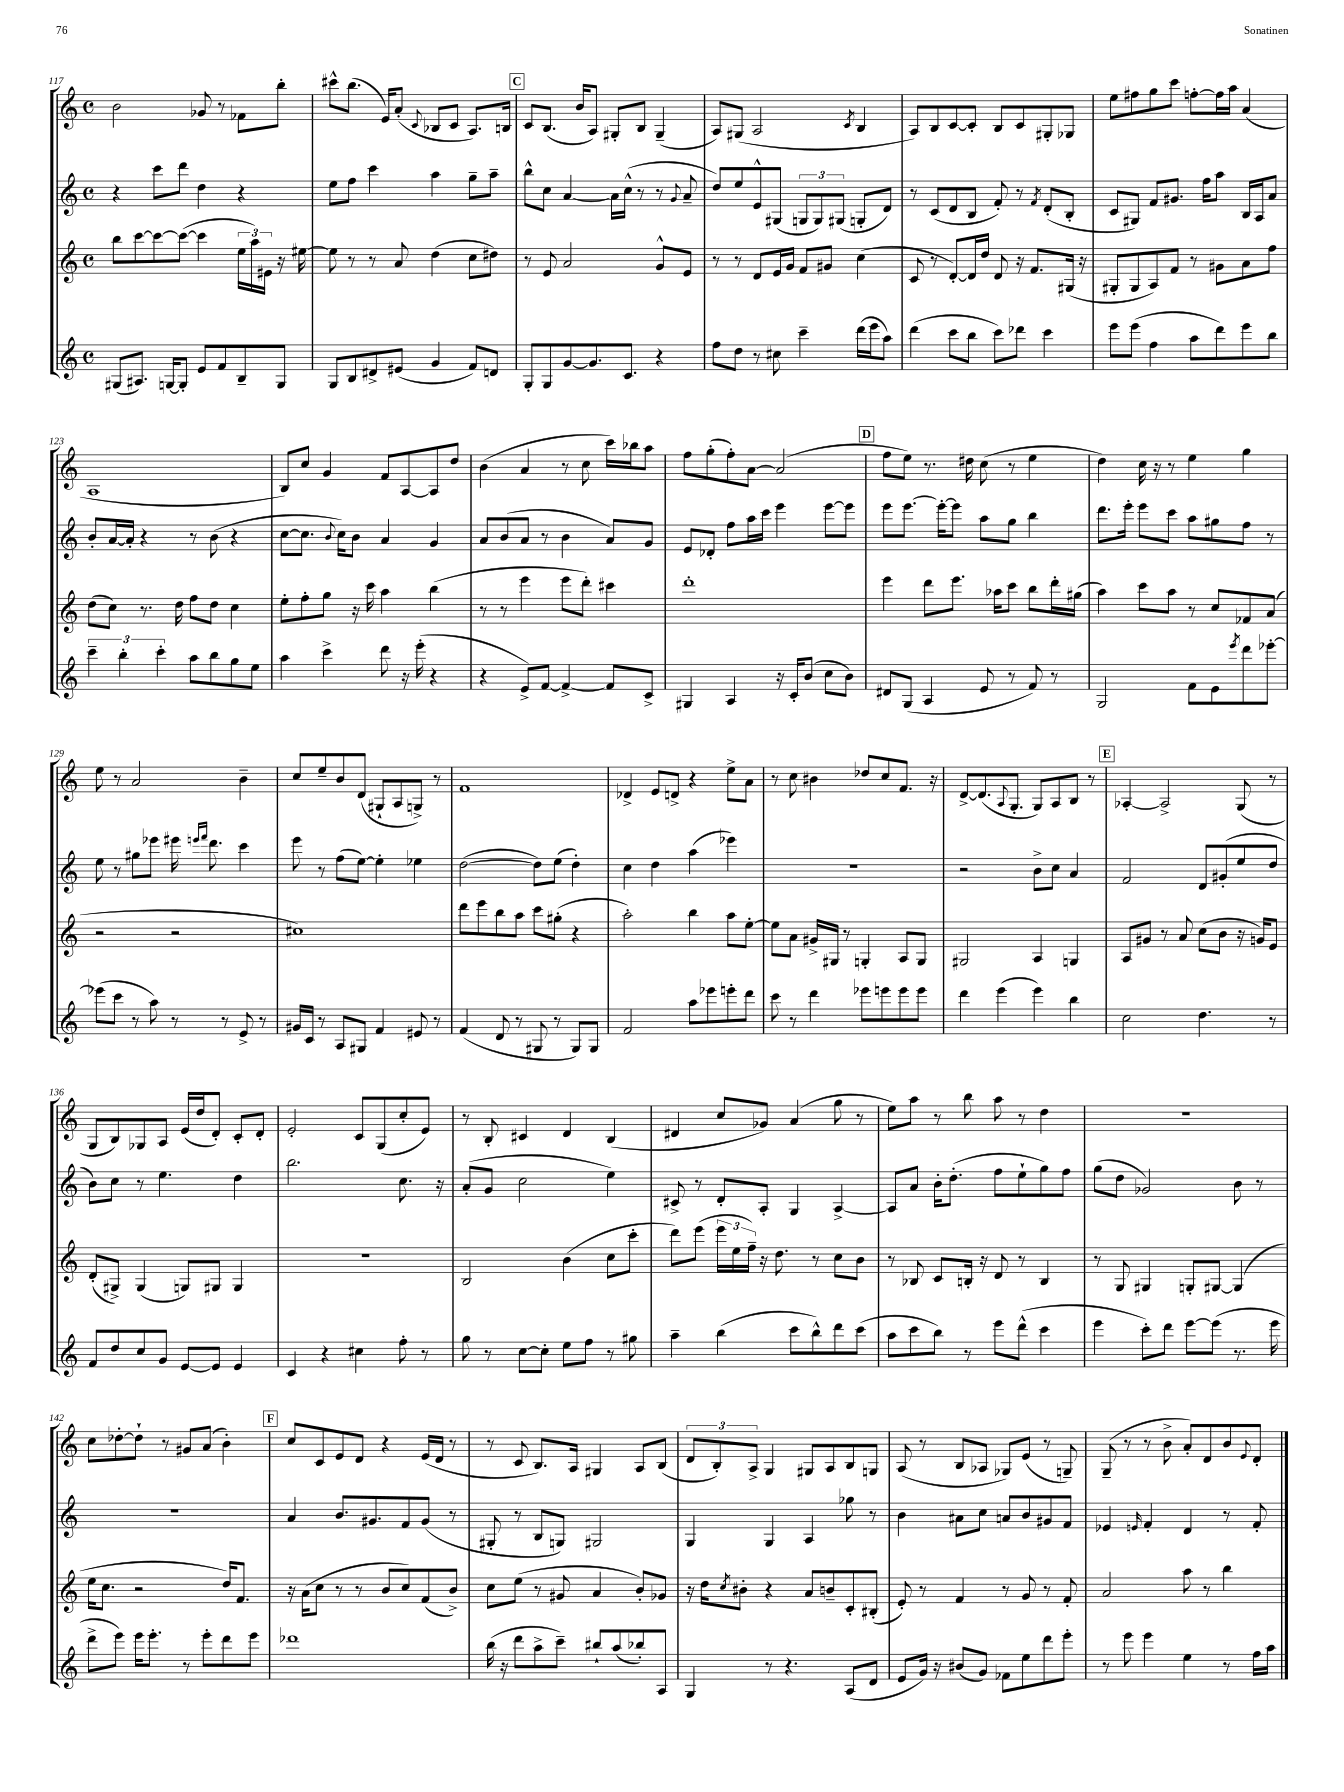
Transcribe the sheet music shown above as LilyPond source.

<<
\new StaffGroup <<
\new Staff = "s0" {
    \clef treble \key c \major \defaultTimeSignature \time 4/4
    b'2 ges'8 r8 fes'8 b''8-. |
    cis'''8-^ b''8.( e'16) a'8-.( \appoggiatura { c'8 } bes8 c'8 a8.) b16 |
    \mark \markup { \box "C" } c'8 b8.( b'16 a8) gis8-. b8 gis4--( |
    a8) gis8( a2 \acciaccatura { c'8 } b4 |
    a8) b8 c'8~ c'8-. b8 c'8 gis8-. ges8 |
    e''8 fis''8 g''8 c'''8 f''8~-. f''16 a''16 a'4( |
    a1 |
    b8) c''8 g'4 f'8 a8~ a8 d''8 |
    b'4( a'4 r8 c''8 c'''16) bes''16 a''8 |
    f''8 g''8-.( f''8-.) a'8~ a'2( |
    \mark \markup { \box "D" } f''8 e''8) r8. dis''16 c''8( r8 e''4 |
    d''4) c''16 r16 r8 e''4 g''4 |
    e''8 r8 a'2 b'4-- |
    c''8 e''8-- b'8 d'8( gis8-! a8 g8->) r8 |
    f'1 |
    des'4-> e'8 d'8-> r4 e''8-> a'8 |
    r8 c''8 bis'4 des''8 c''8 f'8. r16 |
    d'8~-> d'8.( \appoggiatura { a8 } g8.-. g8) a8 b8 r8 |
    \mark \markup { \box "E" } aes4~-. aes2-> g8( r8 |
    g8 b8) ges8 a8 e'16( d''16 d'8-.) c'8-. d'8-. |
    e'2-. c'8 g8( c''8-. e'8) |
    r8 b8-. cis'4 d'4 b4( |
    dis'4 c''8 ges'8) a'4( g''8 r8 |
    e''8) a''8 r8 b''8 a''8 r8 d''4 |
    r1 |
    c''8 des''8~-. des''8-! r8 gis'8 a'8( b'4-.) |
    \mark \markup { \box "F" } c''8 c'8 e'8 d'8 r4 e'16( d'16 r8 |
    r8 c'8 b8.) a16 gis4 a8 b8( |
    \tuplet 3/2 { d'8 b8-.) a8-> } g4 gis8 a8 b8 g8 |
    a8( r8 b8 aes8 ges8) e'8( r8 g8--) |
    g8--( r8 r8 b'8-> a'8-.) d'8 b'8 \appoggiatura { e'8 } d'8-. \bar "|." |
}
\new Staff = "s1" {
    \clef treble \key c \major \defaultTimeSignature \time 4/4
    r4 c'''8 d'''8 d''4 r4 |
    e''8 f''8 c'''4 a''4 g''8-- a''8-- |
    \mark \markup { \box "C" } b''8-^ c''8 a'4~ a'16 c''16-^( r8 r8 \appoggiatura { g'8 } a'8-- |
    d''8) e''8 e'8-^ gis8( \tuplet 3/2 { g8 g8) gis8( } g8-. d'8) |
    r8 c'8( d'8 b8 f'8-.) r8 \acciaccatura { f'8 } d'8-.( b8-. |
    c'8 gis8) f'8 gis'8. f''16 a''8 b16 a16 a'8 |
    b'8-. a'16~ a'16-. r4 r8 b'8( r4 |
    c''8~ c''8. \appoggiatura { b'8 } c''16) b'8 a'4 g'4 |
    a'8 b'8( a'8 r8 b'4 a'8) g'8 |
    e'8 des'8-. f''8 a''16 c'''16 e'''4 e'''8~ e'''8 |
    \mark \markup { \box "D" } e'''8 e'''8.~ e'''16~-. e'''8 a''8 g''8 b''4 |
    d'''8. e'''16-. e'''8 c'''8 a''8 gis''8 f''8 r8 |
    e''8 r8 gis''8 ees'''8 eis'''16 \grace { e'''16 f'''16 } d'''8. c'''4 |
    e'''8 r8 f''8( e''8~) e''4-. ees''4 |
    d''2~( d''8) e''8( d''4-.) |
    c''4 d''4 a''4( ees'''4) |
    R1 |
    r2 b'8-> c''8 a'4 |
    \mark \markup { \box "E" } f'2 d'8 gis'8-.( e''8 d''8 |
    b'8) c''8 r8 e''4. d''4 |
    b''2. c''8. r16 |
    a'8-.( g'8 c''2 e''4) |
    cis'8-> r8 d'8-. a8-. g4 a4~-> |
    a8 a'8 b'16-. d''8.-.( f''8 e''8-! g''8) f''8 |
    g''8( d''8 ges'2) b'8 r8 |
    R1 |
    \mark \markup { \box "F" } a'4 b'8. gis'8. f'8 gis'8( r8 |
    gis8-. r8 b8 g8) gis2 |
    g4 g4 a4 ges''8 r8 |
    b'4 ais'8 c''8 a'8 b'8 gis'8 f'8 |
    ees'4 \grace { e'16 } f'4-. d'4 r8 f'8-. \bar "|." |
}
\new Staff = "s2" {
    \clef treble \key c \major \defaultTimeSignature \time 4/4
    b''8 c'''8~ c'''8~ c'''8~( c'''4 \tuplet 3/2 { e''16 a''16) eis'16 } r16 eis''16~ |
    eis''8 r8 r8 a'8 d''4( c''8 dis''8) |
    \mark \markup { \box "C" } r8 e'8 a'2 g'8-^ e'8 |
    r8 r8 d'8 e'16 g'16 f'8 gis'8 c''4( |
    c'8 r8 d'8~-.) d'16 d''16 d'8 r16 f'8. gis16( r16 |
    gis8-. gis8 a8) f'8 r8 gis'8 a'8 f''8 |
    d''8( c''8) r8. d''16 f''8 d''8 c''4 |
    e''8-. f''8-. g''8 r16 c'''16 a''4 b''4( |
    r8 r8 e'''4 e'''8 d'''8-.) cis'''4 |
    d'''1-. |
    \mark \markup { \box "D" } e'''4 d'''8 e'''8. aes''16 c'''8 b''8 d'''16-. gis''16( |
    a''4) c'''8 a''8 r8 c''8 fes'8 a'8( |
    r2 r2 |
    cis''1) |
    d'''8 e'''8 b''8 a''8 c'''8 gis''8-.( r4 |
    a''2-.) b''4 a''8 e''8~-. |
    e''8 a'8 gis'16-> gis16 r8 g4-. a8 g8 |
    gis2 a4 g4 |
    \mark \markup { \box "E" } a8 gis'8 r8 a'8 c''8( b'8 r16 g'16) e'8 |
    d'8-.( gis8->) gis4( g8) gis8 gis4 |
    R1 |
    b2 b'4( c''8 c'''8-. |
    d'''8) e'''8( \tuplet 3/2 { e'''16 e''16 f''16--) } r16 d''8. r8 c''8 b'8 |
    r8 bes8 c'8 b16-. r16 d'8 r8 b4 |
    r8 g8 gis4 g8-. gis8~ gis4( |
    e''16 c''8. r2 d''16) f'8. |
    \mark \markup { \box "F" } r16 a'16( c''8 r8 r8 b'8 c''8) f'8( b'8->) |
    c''8 e''8( r8 gis'8 a'4 b'8-.) ges'8 |
    r16 d''16 \acciaccatura { c''8 } bis'8-. r4 a'8 b'8-- c'8-. bis8-.( |
    e'8-.) r8 f'4 r8 g'8 r8 f'8-. |
    a'2 a''8 r8 b''4 \bar "|." |
}
\new Staff = "s3" {
    \clef treble \key c \major \defaultTimeSignature \time 4/4
    gis8( ais8.) g16~ g8-. e'8 f'8 b8-- g8 |
    g8 b8 dis'8-> eis'8( g'4 f'8) d'8 |
    \mark \markup { \box "C" } g8-. g8 g'8~ g'8. c'8. r4 |
    f''8 d''8 r8 cis''8 c'''4-- d'''16( e'''16 a''8) |
    d'''4( c'''8 b''8 c'''8) des'''8 c'''4 |
    e'''8 e'''8( f''4 a''8 d'''8) e'''8 b''8 |
    \tuplet 3/2 { c'''4-- b''4-. c'''4-. } a''8 b''8 g''8 e''8 |
    a''4 c'''4-> d'''8 r16 e'''16-.( r4 |
    r4 e'8->) f'8~ f'4~-> f'8 c'8-> |
    gis4 a4 r16 c'16-. b'8( c''8 b'8) |
    \mark \markup { \box "D" } dis'8 g8( a4 e'8 r8 f'8) r8 |
    g2 f'8 e'8 \acciaccatura { e'''8 } d'''8 ees'''8~-. |
    ees'''8( c'''8 r8 a''8) r8 r8 e'8-> r8 |
    gis'16 c'16 r8 a8 gis8 f'4 eis'8 r8 |
    f'4( d'8 r8 gis8 r8 gis8) gis8 |
    f'2 a''8 ees'''8 e'''8-. d'''8 |
    c'''8 r8 d'''4 ees'''8 e'''8 e'''8 e'''8 |
    d'''4 e'''4( e'''4) b''4 |
    \mark \markup { \box "E" } c''2 d''4. r8 |
    f'8 d''8 c''8 g'8 e'8~ e'8 e'4 |
    c'4 r4 cis''4 f''8-. r8 |
    g''8 r8 c''8~ c''8-. e''8 f''8 r8 gis''8 |
    a''4-- b''4( c'''8 b''8-^) d'''8 c'''8( |
    a''8 c'''8 b''8) r8 e'''8 d'''8-^( c'''4 |
    e'''4 c'''8-.) d'''8 e'''8~ e'''8( r8. e'''16 |
    d'''8-> e'''8) e'''16 e'''8.-. r8 e'''8-. d'''8 e'''8 |
    \mark \markup { \box "F" } des'''1 |
    b''16( r16 d'''8 a''8-> c'''8--) bis''8-! a''8( bes''8-.) a8 |
    g4 r8 r4. a8( d'8 |
    e'8 g'16) r16 bis'8( g'8) fes'8 e''8 d'''8 e'''8-. |
    r8 e'''8 e'''4 e''4 r8 f''16 a''16 \bar "|." |
}
>>
>>
\layout { \context { \Score currentBarNumber = #117 } }
